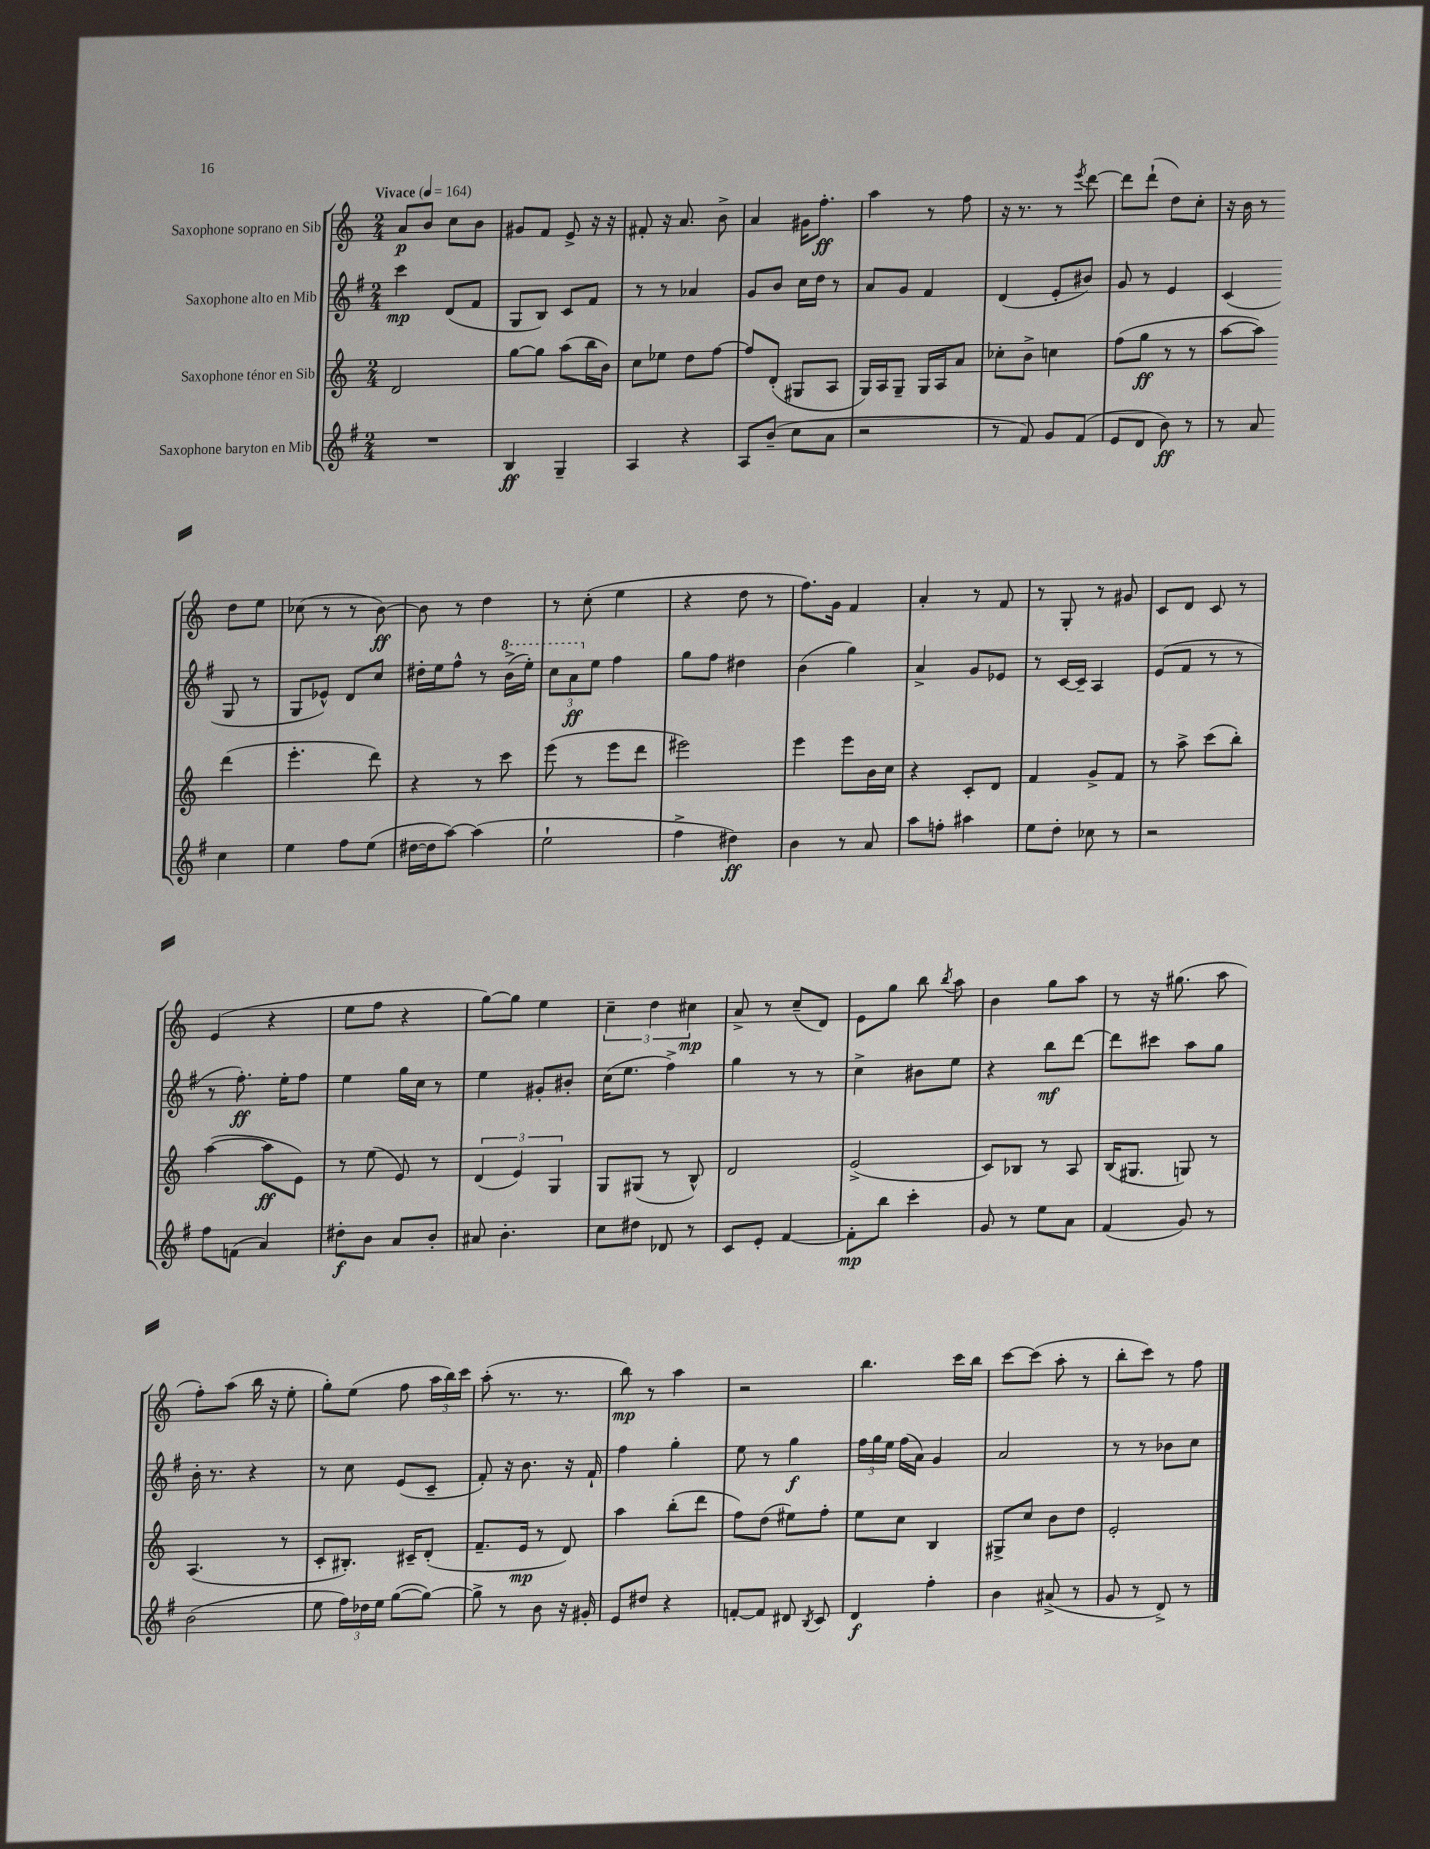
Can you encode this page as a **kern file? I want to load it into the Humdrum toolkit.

**kern	**kern	**kern	**kern
*staff4	*staff3	*staff2	*staff1
*clefG2	*clefG2	*clefG2	*clefG2
*k[f#]	*k[]	*k[f#]	*k[]
*M2/4	*M2/4	*M2/4	*M2/4
*MM164	*MM164	*MM164	*MM164
2r	2d/	4ccc\	8a/L
.	.	.	8b/J
.	.	(8d/L	8cc\L
.	.	8f#/J	8b\J
=	=	=	=
4B/	[8gg\L	8G/L	8g#/L
.	8gg\]J	8B/J)	8f/J
4G~/	(8aa\L	8c/L	8e^/
.	16bb\L	8f#/J	16r
.	16b\JJ)	.	16r
=	=	=	=
4A/	8cc\L	8r	8f#'/
.	8ee-\J	8r	16r
.	.	.	8.a/
4r	8dd\L	4a-/	.
.	[8ff\J	.	8b^\
=	=	=	=
8A/L	8ff/]L	8g/L	4a/
(8b~/J	(8d'/J	8b/J	.
8cc\L	8G#/L	16cc\LL	16g#\LK
.	.	16dd\JJ	8.ff'\J
8a\J	8A/J	8r	.
=	=	=	=
2r	16G/LL)	8a/L	4aa\
.	16A/J	.	.
.	8G~/J	8g/J	.
.	16G/LL	4f#/	8r
.	16A/J	.	.
.	8a/J	.	8ff\
=	=	=	=
8r	8cc-'\L	(4d/	16r
.	.	.	8.r
8f#/)	8b^\J	.	.
8g/L	4cc\	8e'/L	8r
.	.	.	8qeee/
(8f#/J	.	8b#/J)	[8ddd\
=	=	=	=
8e/L	(8ff\L	8g/	8ddd\]L
8d/J	8gg\J	8r	(8ddd`\J
8b\)	8r	4e/	8dd\L)
8r	8r	.	8cc'\J
=	=	=	=
8r	[8aa\L	(4c/	16r
.	.	.	16b\
8a/	8aa\]J)	.	8r
4cc\	(4ddd\	8G/	8dd\L
.	.	8r	8ee\J
=	=	=	=
4ee\	4.eee'\	8G/L	(8cc-\
.	.	8e-^^/J)	8r
8ff#\L	.	8d/L	8r
(8ee\J	8ddd\)	8cc/J	[8b\)
=	=	=	=
[16dd#\LL	4r	16dd#'\LL	8b\]
16dd#\]J	.	16ee\J	.
[8aa\J)	.	8ff#^^\J	8r
(4aa\]	8r	8r	4dd\
.	8ccc\	(16bb^\LL	.
.	.	16eee'\JJ)	.
=	=	=	=
2ee`\	(8eee\	12ccc\L	8r
.	.	12aa\	.
.	8r	.	(8cc'\
.	.	12ee\J	.
.	8eee\L	4ff#\	4ee\
.	8ddd\J	.	.
=	=	=	=
4ff#^\	2eee#\)	8gg\L	4r
.	.	8ff#\J	.
4dd#\)	.	4dd#\	8dd\
.	.	.	8r
=	=	=	=
4b\	4eee\	(4b\	8.ff\L)
.	.	.	16g\Jk
8r	8eee\L	4gg\)	4f/
8a/	16b\L	.	.
.	16cc\JJ	.	.
=	=	=	=
8aa\L	4r	4a^/	4a'/
8ff'\J	.	.	.
4aa#\	8c'/L	8g/L	8r
.	8d/J	8e-/J	8f/
=	=	=	=
8ee\L	4f/	8r	8r
8dd'\J	.	[16c/LL	8G'/
.	.	16c~/]JJ	.
8cc-\	8g^/L	4A/	8r
8r	8f/J	.	8g#/
=	=	=	=
2r	8r	(8e/L	8c/L
.	8aa^\	8f#/J	8d/J
.	(8ccc\L	8r	8c/
.	8bb'\J)	8r	8r
=	=	=	=
8ff#\L	([4aa\	8r	(4e/
(8f\J	.	8.ff#'\)	.
4a/)	8aa\]L	.	4r
.	.	16ee'\LK	.
.	8e\J)	8ff#\J	.
=	=	=	=
8dd#'\L	8r	4ee\	8ee\L
8b\J	(8ee\	.	8ff\J
8a/L	8e/)	16gg\LL	4r
.	.	16cc\JJ	.
8b'/J	8r	8r	.
=	=	=	=
8a#/	(6d/	4ee\	[8gg\L)
4.b'\	.	.	8gg\]J
.	6e/)	.	.
.	.	8g#'/L	4ee\
.	6G/	.	.
.	.	8b#'/J	.
=	=	=	=
8cc\L	8G/L	(16cc\LK	6cc~\
.	.	8.ee\J	.
8dd#\J	(8G#/J	.	.
.	.	.	6dd\
8d-/	8r	4ff#^\)	.
.	.	.	6cc#\
8r	8B^^/)	.	.
=	=	=	=
8c/L	2d/	4gg\	8a^/
8e'/J	.	.	8r
[4f#/	.	8r	(8cc~/L
.	.	8r	8d/J)
=	=	=	=
8f#'\]L	(2e^/	4cc^\	8e\L
8bb\J	.	.	8gg\J
4ccc'\	.	8b#\L	8bb\
.	.	.	8qbb/
.	.	8ee\J	8aa\
=	=	=	=
8g/	8c/L)	4r	4b\
8r	8B-/J	.	.
8ee\L	8r	8bb\L	8gg\L
8a\J	8A/	[8ddd\J	8aa\J
=	=	=	=
(4f#/	(16B/LK	8ddd\]L	8r
.	8.G#/J	.	.
.	.	8ccc#\J	16r
.	.	.	(8.gg#\
8g/)	8G/)	8aa\L	.
8r	8r	8gg\J	8aa\
=	=	=	=
(2b\	(4.A/	16b'\	8ff'\L)
.	.	8.r	.
.	.	.	(8aa\J
.	.	4r	16bb\
.	.	.	16r
.	8r	.	8ee'\
=	=	=	=
8ee\	8c'/L	8r	8gg'\L)
24ff#\LL)	8.B#'/J)	8cc\	(8ee\J
24dd-\	.	.	.
24ee\JJ	.	.	.
([8gg\L	.	(8e/L	8ff\
.	16c#~/LK	.	.
8gg\_J)	(8d'/J	8c~/J	24aa\LL
.	.	.	24bb\)
.	.	.	24ccc\JJ
=	=	=	=
8gg^\]	8.f~/L	8f#'/)	(8aa'\
8r	.	16r	8.r
.	16e/Jk	8.b\	.
8b\	8r	.	.
.	.	.	8.r
16r	8d/)	16r	.
16g#'/	.	16f#`/	.
=	=	=	=
8e/L	4aa\	4ff#\	8bb\)
8dd#/J	.	.	8r
4r	(8bb'\L	4gg'\	4aa\
.	8ddd\J	.	.
=	=	=	=
[8f'/L	8ff\L)	8ee\	2r
8f/]J	(8dd\J	8r	.
8d#/	8ee#\L)	4gg\	.
8qB/	.	.	.
8c/	8ff'\J	.	.
=	=	=	=
4d/	8ee\L	24ff#\LL	4.bb\
.	.	24gg\	.
.	.	24ee\JJ	.
.	8cc\J	(16ff#\LL	.
.	.	16a\JJ)	.
4ff#'\	4B/	4g/	.
.	.	.	16ccc\LL
.	.	.	16bb\JJ
=	=	=	=
4b\	8G#^/L	2a/	[8ccc\L
.	8cc/J	.	(8ccc\]J
(8a#^/	8b\L	.	8aa'\
8r	8dd\J	.	8r
=	=	=	=
8g/	2e'/	8r	8bb'\L
8r	.	8r	8ccc\J)
8d^/)	.	8b-\L	8r
8r	.	8cc\J	8ff\
==	==	==	==
*-	*-	*-	*-
